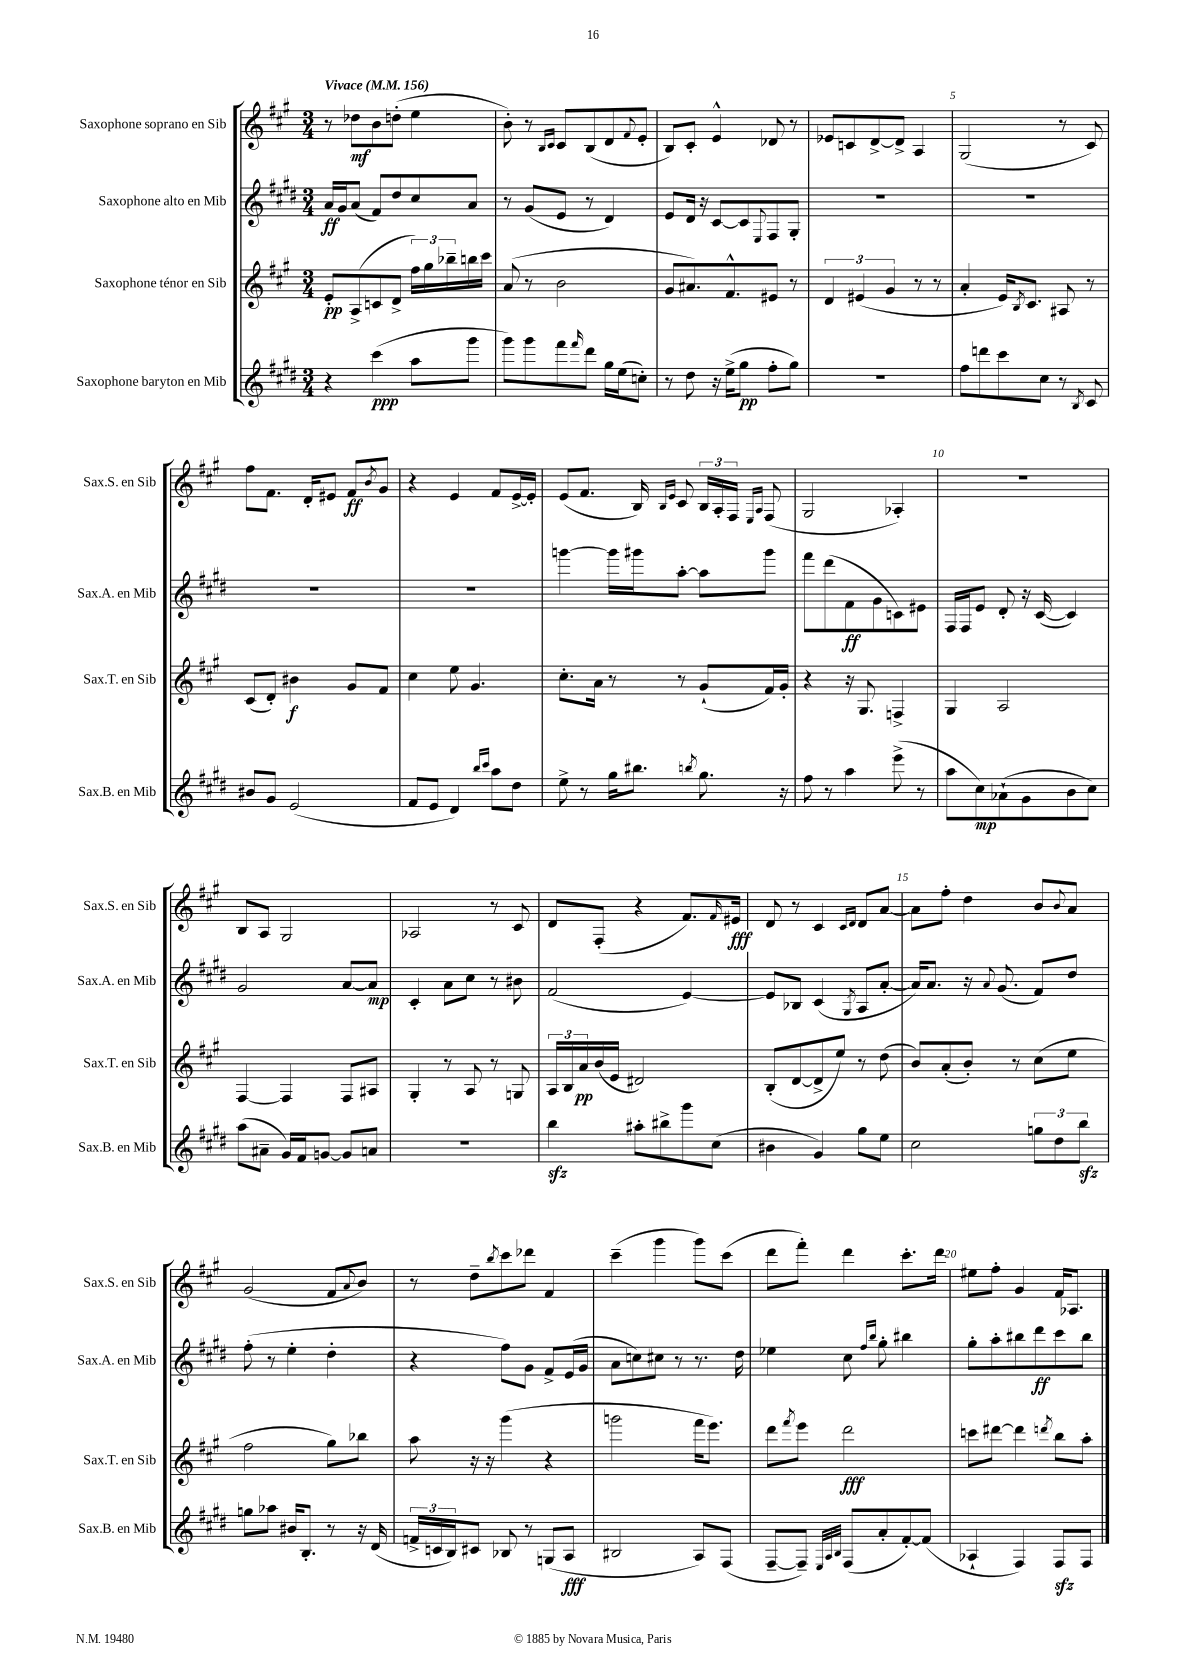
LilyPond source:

<<
\new StaffGroup <<
\new Staff = "s0" \with { instrumentName = "Saxophone soprano en Sib" shortInstrumentName = "Sax.S. en Sib" } {
    \clef treble \key a \major \numericTimeSignature \time 3/4 \tempo "Vivace" 4 = 156
    r8 des''8\mf b'8 d''8-.( e''4 |
    b'8-.) r8 \grace { b16 cis'16 } cis'8 b8( d'8 \appoggiatura { fis'8 } e'8-. |
    b8) cis'8-. e'4-^ des'8 r8 |
    ees'8 c'8 d'8~-> d'8-> a4 |
    gis2( r8 cis'8) |
    fis''8 fis'8. d'16-. eis'8 fis'8\ff \acciaccatura { b'8 } gis'8 |
    r4 e'4 fis'8 e'16~-> e'16-. |
    e'8( fis'8. b16) \grace { b16 e'16 } cis'8 \tuplet 3/2 { b16 a16-. fis16 } \grace { e16 a16 } fis8( |
    gis2 aes4-.) |
    R2. |
    b8 a8 gis2 |
    aes2 r8 cis'8 |
    d'8 fis8-.( r4 fis'8.) \grace { fis'16 } eis'16\fff |
    d'8 r8 cis'4 \grace { cis'16 d'16 } d'8 a'8~ |
    a'8 fis''8-. d''4 b'8 \appoggiatura { b'8 } a'8 |
    gis'2( fis'8 \appoggiatura { a'8 } b'8) |
    r8 d''8-- \acciaccatura { b''8 } cis'''8 des'''8 fis'4 |
    cis'''4--( gis'''4 gis'''8) cis'''8( |
    d'''8 fis'''8-.) d'''4 cis'''8.-. d'''16 |
    eis''8 fis''8-. gis'4 fis'16 aes8. \bar "|." |
}
\new Staff = "s1" \with { instrumentName = "Saxophone alto en Mib" shortInstrumentName = "Sax.A. en Mib" } {
    \clef treble \key e \major \numericTimeSignature \time 3/4
    a'16\ff gis'16 a'8( fis'8) dis''8 cis''8 a'8 |
    r8 gis'8( e'8 r8 dis'4) |
    e'8 dis'16 r16 cis'8~ cis'8 \appoggiatura { e8 } fis8 gis8-. |
    R2. |
    R2. |
    R2. |
    R2. |
    g'''4~ g'''16 gis'''16 a''8~-. a''8 gis'''8 |
    fis'''8 dis'''8( fis'8\ff gis'8 c'8) eis'8 |
    fis16 fis16 e'8 dis'8-. r16 cis'16~( cis'4) |
    gis'2 a'8~ a'8\mp |
    cis'4-. a'8 cis''8 r8 bis'8 |
    fis'2( e'4~) |
    e'8 bes8 cis'4( \acciaccatura { gis8 } a8 a'8~-. |
    a'16) a'8. r16 \appoggiatura { a'8 } gis'8.( fis'8) dis''8 |
    fis''8-.( r8 e''4-. dis''4-. |
    r4 fis''8) gis'8 fis'8-> e'16( gis'16 |
    a'8 c''8) cis''8 r8 r8. dis''16 |
    ees''4 cis''8 \grace { fis''16 b''16 } gis''8-. bis''4 |
    gis''8-. a''8-. bis''8 dis'''8\ff cis'''8 bis''8 \bar "|." |
}
\new Staff = "s2" \with { instrumentName = "Saxophone ténor en Sib" shortInstrumentName = "Sax.T. en Sib" } {
    \clef treble \key a \major \numericTimeSignature \time 3/4
    e'8-.\pp a8->( c'8 d'8-> \tuplet 3/2 { fis''16) gis''16 bes''16-- } b''16 cis'''16 |
    a'8( r8 b'2 |
    gis'8 ais'8.) fis'8.-^ eis'8 r8 |
    \tuplet 3/2 { d'4 eis'4( gis'4 } r8 r8 |
    a'4-. e'16) \acciaccatura { b8 } cis'8. ais8 r8 |
    cis'8( d'8-.) bis'4\f gis'8 fis'8 |
    cis''4 e''8 gis'4. |
    cis''8.-. a'16 r8 r8 gis'8-!( fis'16) gis'16-. |
    r4 r16 gis8. f4-> |
    gis4 a2 |
    fis4~ fis4 fis8 ais8 |
    gis4-. r8 a8 r8 g8 |
    \tuplet 3/2 { a16 b16 a'16\pp } b'16( e'16 dis'2) |
    b8-.( d'8~ d'8-> e''8) r8 d''8( |
    b'8) a'8-.( b'8-.) r8 cis''8( e''8 |
    fis''2 gis''8) bes''8 |
    a''8 r16 r16 gis'''4( r4 |
    g'''2 fis'''16 e'''8.) |
    d'''8 \acciaccatura { fis'''8 } e'''8 d'''2\fff |
    c'''8 dis'''8~ dis'''4 \acciaccatura { d'''8 } b''8 a''8-. \bar "|." |
}
\new Staff = "s3" \with { instrumentName = "Saxophone baryton en Mib" shortInstrumentName = "Sax.B. en Mib" } {
    \clef treble \key e \major \numericTimeSignature \time 3/4
    r4 cis'''4\ppp( a''8 gis'''8 |
    gis'''8) gis'''8 fis'''8 \grace { fis'''16 } dis'''8 gis''16 e''16( c''8-.) |
    r8 dis''8 r16 e''16->( gis''8\pp fis''8-. gis''8) |
    R2. |
    fis''8 d'''8 cis'''8 cis''8 r8 \acciaccatura { b8 } cis'8 |
    bis'8 gis'8 e'2( |
    fis'8 e'8 dis'4) \grace { b''16 cis'''16 } a''8 dis''8 |
    e''8-> r8 gis''16 bis''8. \acciaccatura { b''8 } gis''8. r16 |
    fis''8 r8 a''4 e'''8->( r8 |
    a''8 cis''8\mp) aes'8-!( gis'8 b'8 cis''8) |
    a''8( ais'8-- gis'16) fis'16 g'8~ g'8 a'8 |
    R2. |
    b''4\sfz ais''8-. bis''8-> gis'''8 cis''8( |
    bis'4 gis'4) gis''8 e''8 |
    cis''2 \tuplet 3/2 { g''8 dis''8 b''8\sfz } |
    g''8 aes''8 bis'16 b8.-. r8 r16 dis'16( |
    \tuplet 3/2 { f'16-> c'16 b16) } cis'8 bes8 r8 g8( a8\fff |
    bis2 a8) fis8( |
    fis8~-- fis8--) \grace { e32 a32 b32 } fis8( a'8-. fis'8~-.) fis'8( |
    aes4-! fis4) fis8\sfz fis8 \bar "|." |
}
>>
>>
\layout { \context { \Score \override BarNumber.break-visibility = ##(#f #t #t) barNumberVisibility = #(every-nth-bar-number-visible 5) } }
